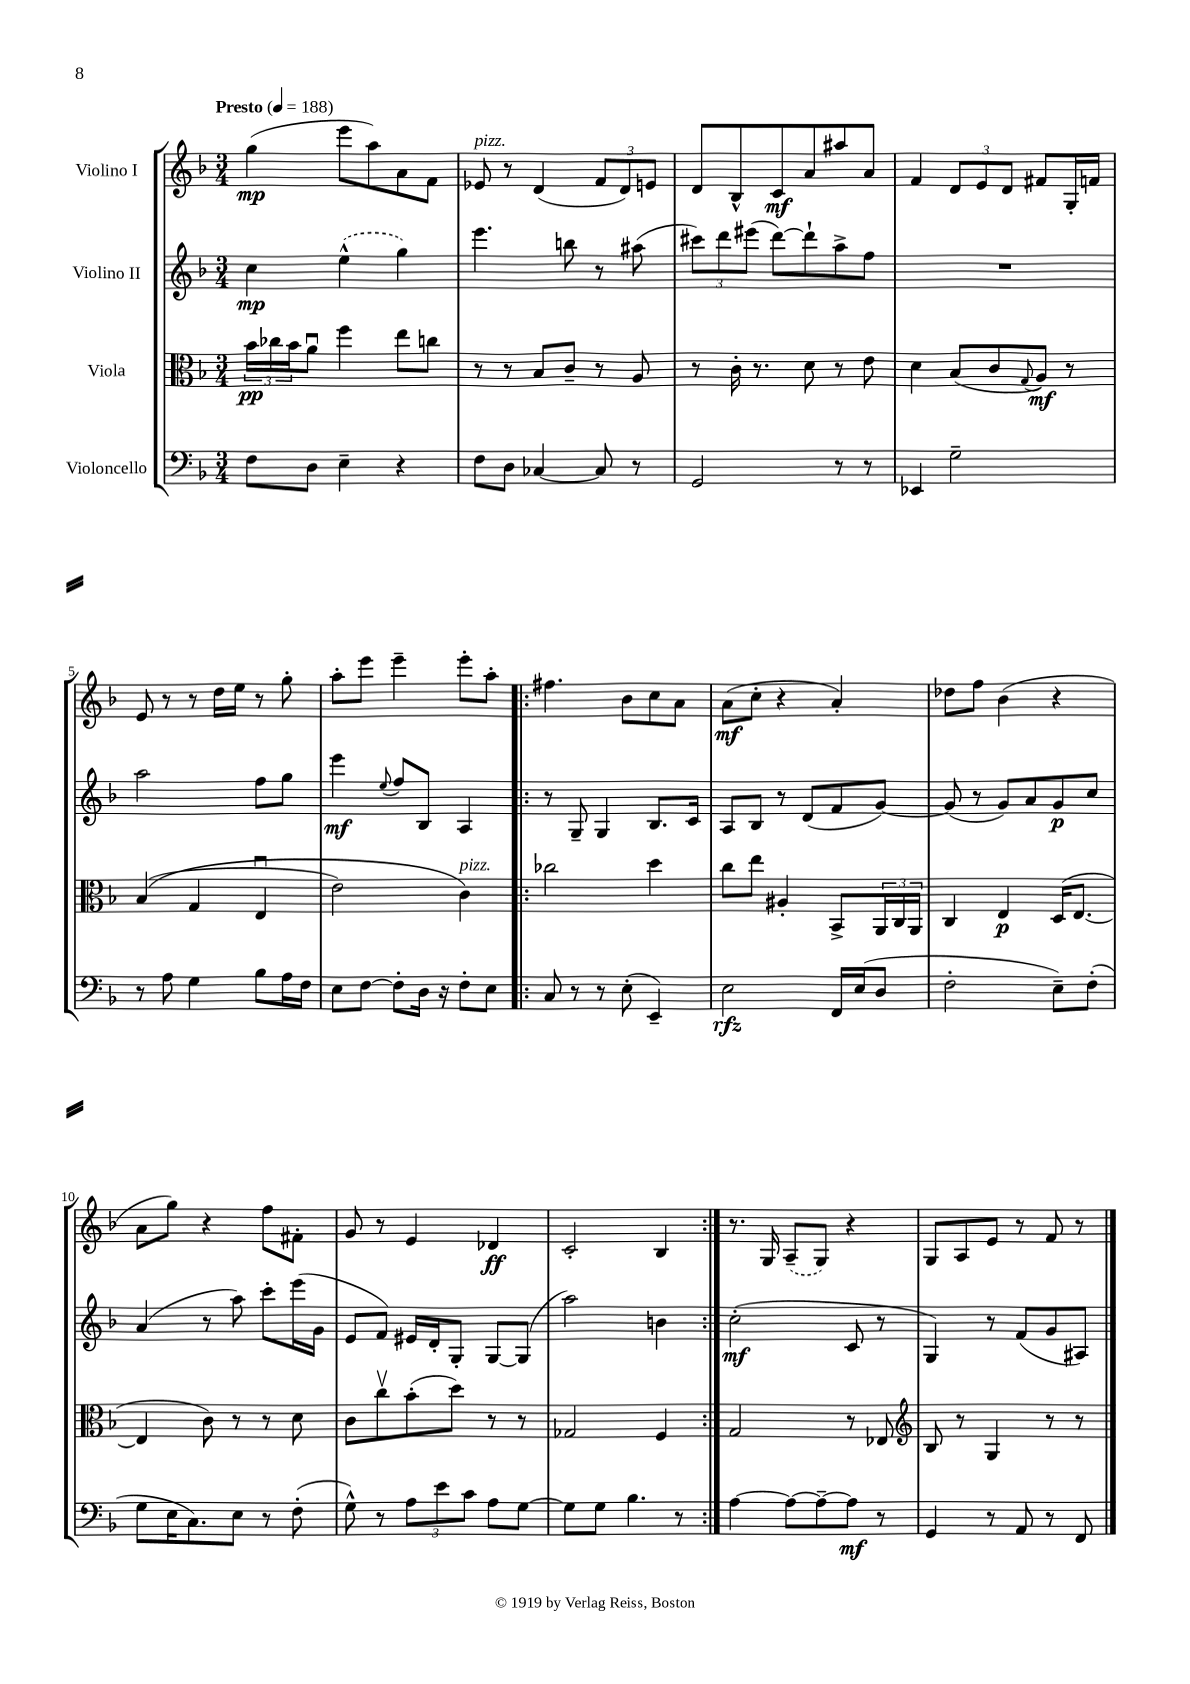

**kern	**kern	**kern	**kern
*staff4	*staff3	*staff2	*staff1
*clefF4	*clefC3	*clefG2	*clefG2
*k[b-]	*k[b-]	*k[b-]	*k[b-]
*M3/4	*M3/4	*M3/4	*M3/4
*MM188	*MM188	*MM188	*MM188
8F	24b-	4cc	(4gg
.	24cc-	.	.
.	24b-	.	.
8D	8au	.	.
4E~	4ff	(4ee^^	8eee
.	.	.	8aa)
4r	8ee	4gg)	8a
.	8cc	.	8f
=	=	=	=
8F	8r	4.eee	8e-
8D	8r	.	8r
[4C-	8B-	.	(4d
.	8c~	8bb	.
8C-]	8r	8r	12f
.	.	.	12d)
8r	8A	(8aa#	.
.	.	.	12e
=	=	=	=
2GG	8r	12ccc#)	8d
.	.	12ddd	.
.	16c'	.	8B-^^
.	.	(12eee#	.
.	8.r	.	.
.	.	[8ddd)	8c
.	8d	8ddd`]	8a
8r	8r	8aa^	8aa#
8r	8e	8ff	8a
=	=	=	=
4EE-	4d	2.r	4f
2G~	(8B-	.	12d
.	.	.	12e
.	8c	.	.
.	.	.	12d
.	8qqG	.	.
.	8A)	.	8f#
.	8r	.	16G'
.	.	.	16f
=	=	=	=
8r	&((4B-	2aa	8e
8A	.	.	8r
4G	4G	.	8r
.	.	.	16dd
.	.	.	16ee
8B-	4Eu	8ff	8r
16A	.	8gg	8gg'
16F	.	.	.
=	=	=	=
8E	2e)	4eee	8aa'
[8F	.	.	8eee
.	.	8qqee	.
8F']	.	8ff	4eee~
16D	.	8B-	.
16r	.	.	.
8F'	4c&)	4A	8eee'
8E	.	.	8aa'
=!|:	=!|:	=!|:	=!|:
8C	2cc-	8r	4.ff#
8r	.	8G~	.
8r	.	4G	.
(8E'	.	.	8b-
4EE~)	4dd	8.B-	8cc
.	.	.	8a
.	.	16c	.
=	=	=	=
2E	8cc	8A	(8a
.	8ee	8B-	8cc'
.	4A#'	8r	4r
.	.	(8d	.
16FF	8BB-^	8f	4a')
(16E	.	.	.
8D	24AA	[8g)	.
.	24C	.	.
.	24AA	.	.
=	=	=	=
2F'	4C	(8g]	8dd-
.	.	8r	8ff
.	4E	8g)	(4b-
.	.	8a	.
8E~)	(16D	8g	4r
.	[8.E	.	.
(8F'	.	8cc	.
=	=	=	=
8G	4E]	(4a	8a
16E	.	.	8gg)
8.C)	.	.	.
.	8c)	8r	4r
8E	8r	8aa)	.
8r	8r	8ccc'	8ff
(8F'	8d	(16eee	8f#'
.	.	16g	.
=	=	=	=
8G^^)	8c	8e	8g
8r	8ccv	8f)	8r
12A	(8b-'	16e#	4e
.	.	16d'	.
12e	.	.	.
.	8dd)	8G'	.
12c	.	.	.
8A	8r	[8G	4d-
[8G	8r	(8G]	.
=	=	=	=
8G]	2G-	2aa)	2c'
8G	.	.	.
4.B-	.	.	.
.	4F	4b	4B-
8r	.	.	.
=:|!	=:|!	=:|!	=:|!
[4A	2G	(2cc'	8.r
.	.	.	16G
8A_	.	.	(8A~
8A~_	.	.	8G)
8A]	8r	8c	4r
8r	8E-	8r	.
=	=	=	=
*	*clefG2	*	*
4GG	8B-	4G)	8G
.	8r	.	8A
8r	4G	8r	8e
8AA	.	(8f	8r
8r	8r	8g	8f
8FF	8r	8A#)	8r
==	==	==	==
*-	*-	*-	*-
